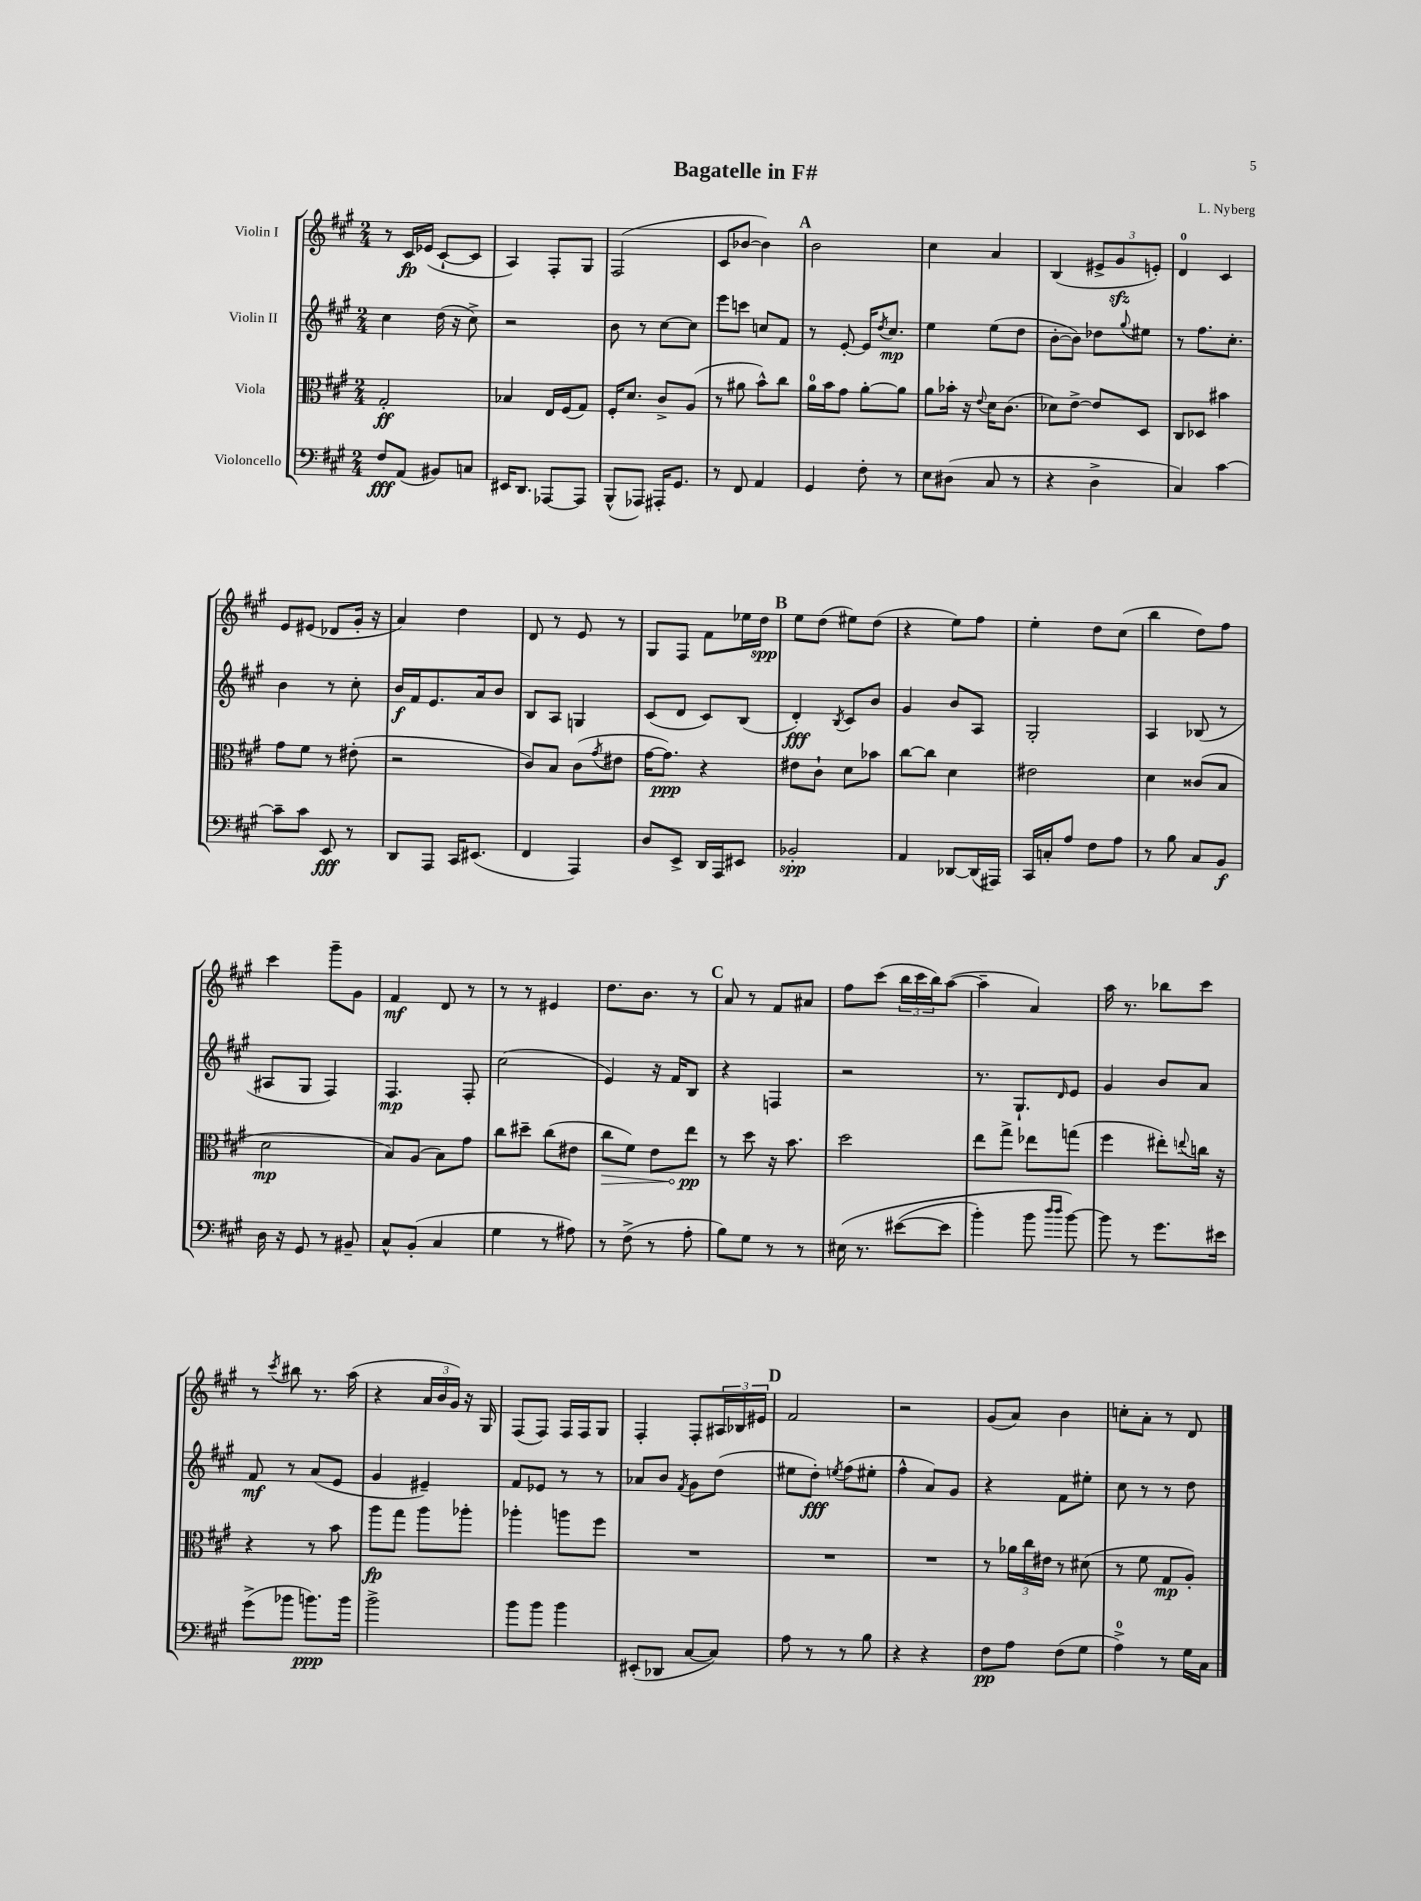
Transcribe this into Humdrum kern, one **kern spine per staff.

**kern	**kern	**kern	**kern
*staff4	*staff3	*staff2	*staff1
*clefF4	*clefC3	*clefG2	*clefG2
*k[f#c#g#]	*k[f#c#g#]	*k[f#c#g#]	*k[f#c#g#]
*M2/4	*M2/4	*M2/4	*M2/4
8F#/L	2G#'/	4cc#\	8r
(8AA/J	.	.	16c#/LL
.	.	.	(16e-/JJ
8BB#/L)	.	(16dd\	[8c#`/L
.	.	16r	.
8C/J	.	8cc#^\)	8c#/]J
=	=	=	=
16EE#/LK	4B-/	2r	4A/)
8.DD/J	.	.	.
[8AAA-/L	16E/LL	.	8F#'/L
.	(16F#/J	.	.
8AAA-/]J	8G#/J)	.	8G#/J
=	=	=	=
(8BBB^^/L	16F#'/LK	8b\	(2F#/
.	8.d/J	.	.
8AAA-/J)	.	8r	.
16AAA#'/LK	8c#^/L	[8cc#\L	.
8.GG#/J	.	.	.
.	(8A/J	8cc#\]J	.
=	=	=	=
8r	8r	8eee\L	8c#/L
8FF#/	8a#\	8ccc\J	[8b-/J
4AA/	8b^^\L)	8cc/L	4b-\])
.	8cc#\J	8f#/J	.
=	=	=	=
4GG#/	16a\LL	8r	2b\
.	16b\J	.	.
.	8g#\J	[8e'/	.
8F#'\	[8a'\L	16e/]LK	.
.	.	8qdd/	.
.	.	8.cc#/J	.
8r	8a\]J	.	.
=	=	=	=
8E\L	8a\L	4ee\	4cc#\
(8D#\J	16b-'\Jk	.	.
.	16r	.	.
.	8qqe/	.	.
8C#/	16d\LK	(8ee\L	4a/
.	(8.c#\J	.	.
8r	.	8dd\J	.
=	=	=	=
4r	8d-\L)	[8b'\L	(4B/
.	[8e^\J	8b\]J)	.
4D^\	8e/]L	8dd-\L	12e#^/L
.	.	.	12g#/
.	.	8qqgg#/	.
.	8D/J	8ee#\J	.
.	.	.	12e'/J)
=	=	=	=
4C#/)	8C#/L	8r	4d/
.	8D-/J	8.ff#\L	.
[4c#\	4b#\	.	4c#/
.	.	8.cc#'\J	.
=	=	=	=
8c#~\]L	8g#\L	4b\	8e/L
8c#\J	8f#\J	.	(8e#/J
8EE/	8r	8r	8d-/L
8r	(8e#'\	8cc#'\	16g#'/Jk
.	.	.	16r
=	=	=	=
8DD/L	2r	16b/LL	4a/)
.	.	16f#/J	.
8AAA/J	.	8.e/	.
16CC#/LK	.	.	4dd\
(8.EE#/J	.	16a/k	.
.	.	8b/J	.
=	=	=	=
4FF#/	8c#/L)	8B/L	8d/
.	8B/J	8A/J	8r
4AAA/)	(8c#\L	4G/	8e/
.	8qg#/	.	.
.	8e#\J	.	8r
=	=	=	=
8D/L	[16g#\LK	(8c#/L	8G#/L
.	8.g#\]J)	.	.
8EE^/J	.	8d/J	8F#/J
16DD/LL	4r	8c#/L)	8f#\L
16AAA/J	.	.	.
8EE#/J	.	(8B/J	16ee-\L
.	.	.	16dd\JJ
=	=	=	=
2BB-'/	8e#\L	4d'/)	8ee\L
.	8c#`\J	.	(8dd\J
.	.	8qB/	.
.	8d\L	8c#/L	8ee#\L)
.	8b-\J	8b/J	(8dd\J
=	=	=	=
4AA/	[8cc#\L	4g#/	4r
.	8cc#\]J	.	.
[8DD-/L	4d\	8b/L	8ee\L)
(16DD-/]L	.	8A/J	8ff#\J
16AAA#/JJ)	.	.	.
=	=	=	=
16CC#/LL	2e#\	2G#'/	4ee'\
16C'/J	.	.	.
8A/J	.	.	.
8F#\L	.	.	8dd\L
8A\J	.	.	(8cc#\J
=	=	=	=
8r	4d\	4A/	4bb\
8B\	.	.	.
8C#/L	(8c##/L	(8B-/	8dd\L)
8BB/J	8B/J	8r	8ff#\J
=	=	=	=
16D\	2d\	8A#/L	4ccc#\
16r	.	.	.
8GG#/	.	8G#/J	.
8r	.	4F#/)	8ggg#~\L
8BB#~/	.	.	8g#\J
=	=	=	=
8C#^^/L	8B/L)	4.F#/	4f#/
(8BB'/J	(8A/J	.	.
4C#/	8B\L)	.	8d/
.	8g#\J	8F#'/	8r
=	=	=	=
4G#\	8cc#\L	(2cc#\	8r
.	8dd#~\J	.	8r
8r	(8cc#\L	.	4e#/
8A#\)	8e#\J	.	.
=	=	=	=
8r	8cc#\L	4e/)	8.dd\L
(8F#^\	8f#\J)	.	.
.	.	.	8.b\J
8r	8e\L	16r	.
.	.	16f#/LK	.
8A'\	8ee\J	8B/J	8r
=	=	=	=
8B\L)	8r	4r	8a/
8G#\J	8dd\	.	8r
8r	16r	4F/	8f#/L
.	8.b\	.	.
8r	.	.	8a#/J
=	=	=	=
&(16E#\	2dd\	2r	8ff#\L
8.r	.	.	.
.	.	.	(8ccc#\J
([8e#\L	.	.	24bb\LL
.	.	.	24ccc#\
.	.	.	24bb\J)
8e#\]J	.	.	([8aa\J
=	=	=	=
4b'\)	8ee\L	8.r	4aa~\]
.	8gg#^\J	.	.
.	.	8.G#`/L	.
8b\	8ee-\L	.	4a/)
16qqdd/LL	.	.	.
16qqdd/JJ	.	16qqd/	.
[8b\&)	(8gg\J	8e/J	.
=	=	=	=
8b\]	4ff#\	4g#/	16aa\
.	.	.	8.r
8r	.	.	.
8.g#\L	8ee#'\L)	8b/L	8bb-\L
.	8qqee/	.	.
.	16cc\Jk	8a/J	8ccc#\J
16e#\Jk	16r	.	.
=	=	=	=
(8g#^\L	4r	8f#/	8r
.	.	.	8qccc#/
8b-\J	.	8r	8bb#\
8.b\L)	8r	(8a/L	8.r
.	8b\	8e/J	.
16b\Jk	.	.	(16aa\
=	=	=	=
2b^\	8aa\L	4g#/	4r
.	8gg#\J	.	.
.	8aa\L	4e#~/)	24a/LL
.	.	.	24b/
.	.	.	24g#/JJ)
.	8aa-'\J	.	16r
.	.	.	16G#/
=	=	=	=
8b\L	4aa-'\	8f#/L	(8F#/L
8b\J	.	8e-/J	8F#/J)
4b\	8aa\L	8r	16F#/LL
.	.	.	16F#/J
.	8ff#\J	8r	8G#/J
=	=	=	=
(8EE#'/L	2r	8a-/L	4F#'/
8DD-/J	.	8b/J	.
.	.	8qf#/	.
[8C#/L	.	8g#\L	8F#'/L
8C#/]J)	.	(8dd\J	24A#/L
.	.	.	24B-/
.	.	.	24e#/JJ
=	=	=	=
8A\	2r	8ee#\L	2f#/
8r	.	8dd'\J)	.
.	.	8qee/	.
8r	.	(8ff#\L	.
8B\	.	8ee#'\J	.
=	=	=	=
4r	2r	4ff#^^\	2r
4r	.	8a/L)	.
.	.	8g#/J	.
=	=	=	=
8F#\L	8r	4r	(8g#/L
8A\J	24a-\LL	.	8a/J)
.	24cc#\	.	.
.	24e#\JJ	.	.
(8F#\L	8r	8f#\L	4b\
8G#\J	(8d#\	8ee#'\J	.
=	=	=	=
4A^\)	8r	8cc#\	8cc'\L
.	8f#\	8r	8a'\J
8r	8G#/L	8r	8r
16G#\LL	8A'/J)	8dd\	8d/
16C#\JJ	.	.	.
==	==	==	==
*-	*-	*-	*-
